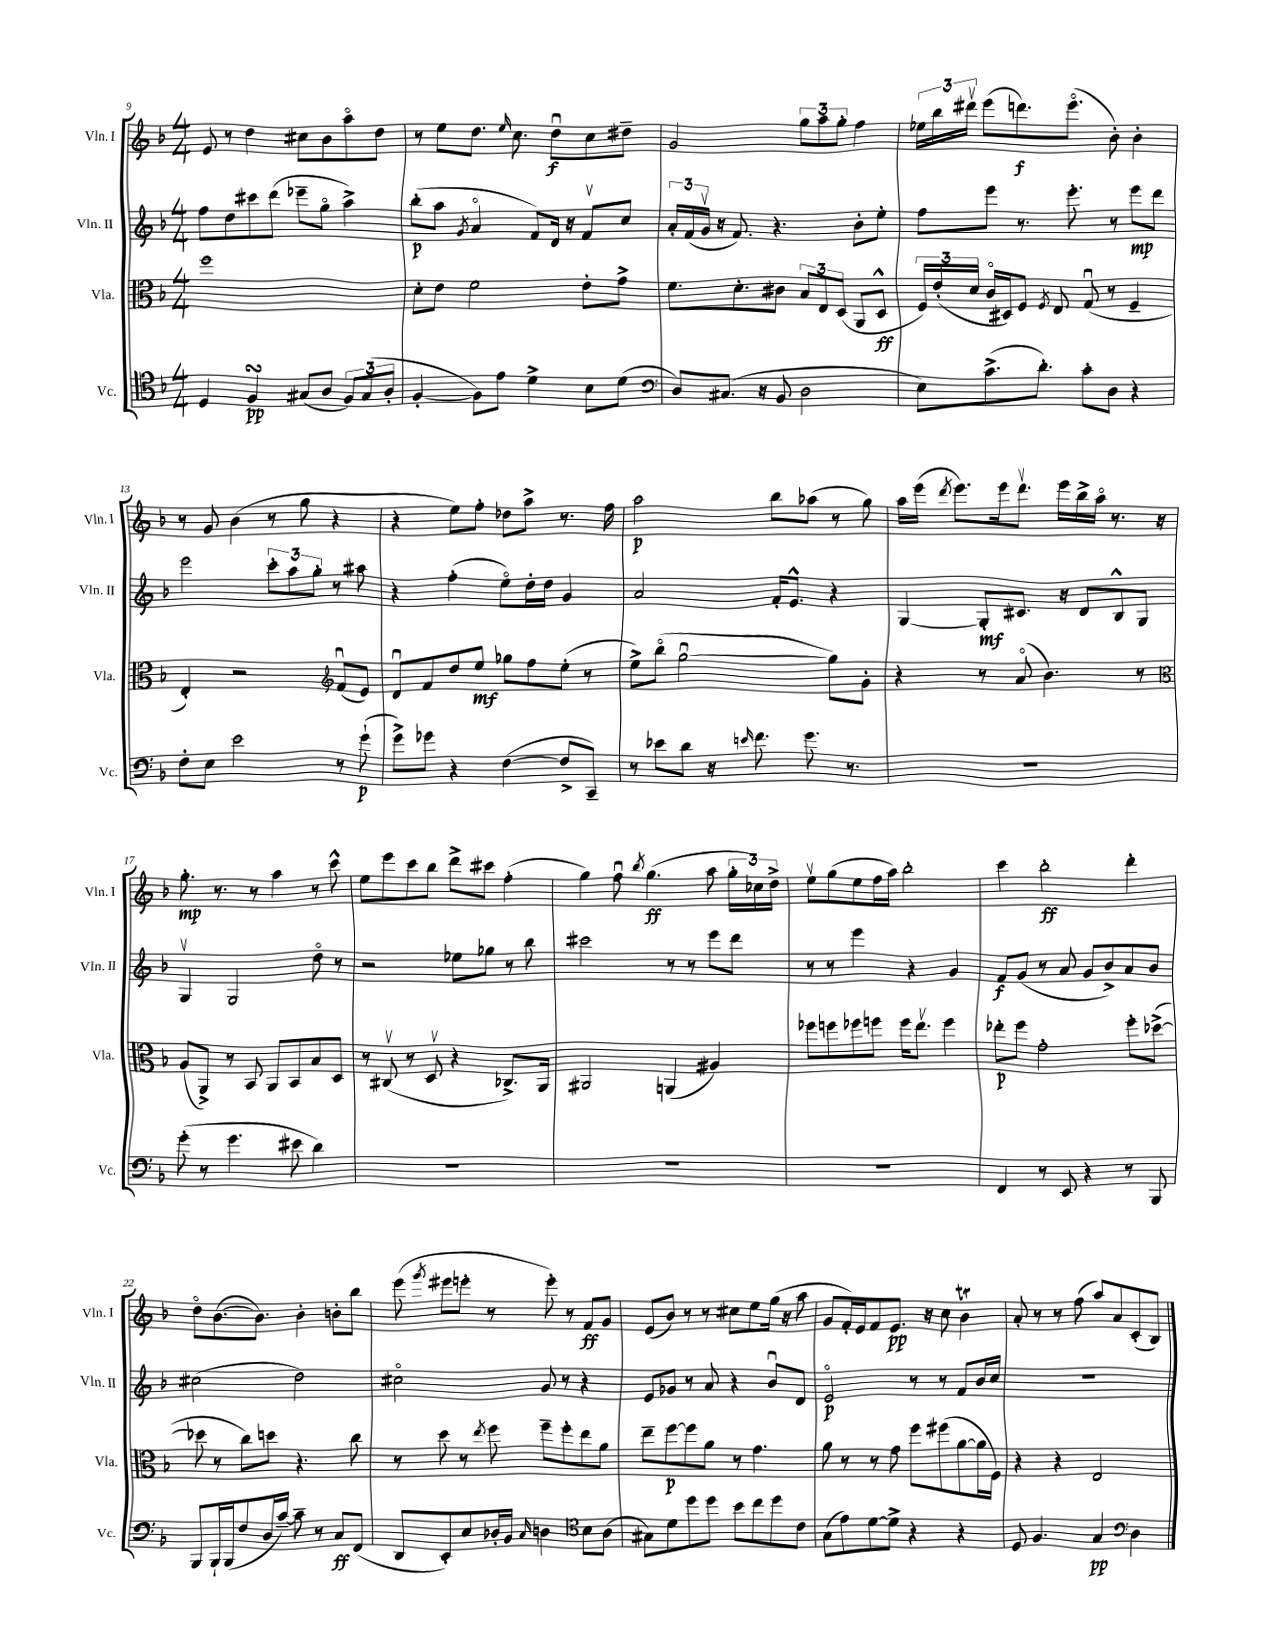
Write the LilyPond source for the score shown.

<<
\new StaffGroup <<
\new Staff = "s0" \with { instrumentName = "Vln. I" shortInstrumentName = "Vln. I" } {
    \clef treble \key f \major \numericTimeSignature \time 4/4
    \autoBeamOff e'8 r8 d''4 cis''8[ bes'8 a''8\flageolet d''8] |
    r8 e''8[ d''8.] \grace { e''16 } c''8. d''8[\downbow\f c''8 dis''8]-- |
    g'2 \tuplet 3/2 { g''8[ a''8 g''8]-. } f''4 |
    \tuplet 3/2 { ees''16[ bes''16 dis'''16]\upbow } e'''8[( d'''8.\f) e'''8.]\flageolet( bes'8-.) bes'4-. |
    r8 g'8 bes'4( r8 g''8 r4 |
    r4 e''8[) f''8]-. des''8[ a''8]-> r8. f''16 |
    a''2\p bes''8[ aes''8]( r8 g''8) |
    a''16[ e'''16]( \acciaccatura { d'''8 } e'''8.[) e'''16 d'''8.]\upbow e'''16[ bes''16-> a''16]\flageolet r8. r16 |
    g''8.-.\mp r8. r8 a''4 r8 c'''8-^ |
    e''8[ e'''8 c'''8 bes''8] d'''8[-> cis'''8] f''4-.( |
    g''4) f''8\downbow \acciaccatura { bes''8 } g''4.\ff( a''8 \tuplet 3/2 { g''16[-. ces''16) d''16]-> } |
    e''8[\upbow g''8( e''8 f''16 a''16]) bes''2-. |
    c'''4 bes''2-.\ff d'''4-. |
    d''8[\flageolet bes'8.~( bes'8.]) bes'4-. b'8[-. bes''8] |
    e'''8( \acciaccatura { g'''8 } eis'''8[ e'''8]-. r8 e'''8-.) r8 f'8[\ff g'8] |
    e'8[( bes'8]) r8 r8 cis''8[ e''8 g''16]( r16 a''8 |
    g'8[ f'16-.) e'16 f'8 e'8.]\pp r16 c''8 bes'4\trill |
    a'8-. r8 r8 f''8( a''8[) a'8 c'8-.( bes8]) \bar "|." |
}
\new Staff = "s1" \with { instrumentName = "Vln. II" shortInstrumentName = "Vln. II" } {
    \clef treble \key f \major \numericTimeSignature \time 4/4
    \autoBeamOff f''8[ d''8 cis'''8 d'''8]( ees'''8[-- g''8]\flageolet a''4->) |
    bes''8[-.\p( a''8] \acciaccatura { g'8 } a'4\flageolet f'8[) d'16] r16 f'8[\upbow c''8] |
    \tuplet 3/2 { a'16[-. f'16( g'16]\upbow } r16 f'8.) r4. bes'8[-. e''8]-. |
    f''8[ e'''8] r8. e'''8.-. r8 e'''8[\mp d'''8] |
    e'''2 \tuplet 3/2 { c'''8[-. a''8 g''8]-. } r8 ais''8 |
    r4 f''4-.( e''8[\flageolet) d''16-. d''16] g'4 |
    a'2 f'16[-. e'8.]-^ r4 |
    g4~ g8[-.\mf cis'8.] r16 d'8[ bes8-^ g8] |
    g4\upbow g2 d''8\flageolet r8 |
    r2 ees''8[ ges''8] r8 bes''8 |
    cis'''2 r8 r8 e'''8[ d'''8] |
    r8 r8 e'''4 r4 g'4 |
    f'8[\f g'8]( r8 a'8 g'8[ bes'8->) a'8 bes'8] |
    cis''2( d''2) |
    cis''2\flageolet g'8 r8 r4 |
    e'8[ ges'8] r8 a'8 r4 bes'8[\downbow d'8] |
    e'2\flageolet\p r8 r8 f'8[ bes'16 c''16] |
    R1 \bar "|." |
}
\new Staff = "s2" \with { instrumentName = "Vla." shortInstrumentName = "Vla." } {
    \clef alto \key f \major \numericTimeSignature \time 4/4
    \autoBeamOff f''1 |
    d'8[-. e'8] f'2 e'8[-. g'8]-> |
    f'8.[ d'8.-. cis'8] \tuplet 3/2 { bes8[ e8 d8]( } a,8[ d8]-^\ff |
    \tuplet 3/2 { f16[) e'16-.( d'16] } c'16[\flageolet dis16) f8] \acciaccatura { f8 } e8 g8\downbow( r8 f4-- |
    e4-.) r2 \clef treble f'8[\downbow( e'8]) |
    d'8[\downbow f'8 d''8 e''8]\mf ges''8[ f''8 e''8]-.( r8 |
    e''8[->) bes''8]\flageolet( g''2~\downbow g''8[) g'8]-. |
    r4 r8 a'8\flageolet( bes'4.) r8 |
    \clef alto a8[( a,8]->) r8 bes,8 a,8[ bes,8 bes8 d8] |
    r8 cis8\upbow( r8 d8\upbow r4 ces8.[->) a,16] |
    ais,2 a,4( ais4) |
    fes''8[ f''8 fes''8 f''8] f''16[ e''8.]\upbow f''4 |
    ees''8[-.\p f''8] g'2-. f''8[-. des''8]~->( |
    des''8 r8 c''8[) d''8] r4. c''8 |
    r8 d''8 r8 \acciaccatura { e''8 } f''8 f''8[-- f''8-. e''8 a'8] |
    e''8[-- f''8~\p f''8 a'8] r8 g'4. |
    a'8 r8 r8 g'8 f''8[ fis''8( a'8~ a'16 f16]) |
    r4 r4 e2 \bar "|." |
}
\new Staff = "s3" \with { instrumentName = "Vc." shortInstrumentName = "Vc." } {
    \clef tenor \key f \major \numericTimeSignature \time 4/4
    \autoBeamOff d4 f4\turn\pp gis8[( a8] \tuplet 3/2 { f8[) gis8( a8]-. } |
    f4~-. f8[) e'8] d'4-> bes8[ d'8]( |
    \clef bass d8[) cis8.]( r16 bes,8 d2 |
    e8[) c'8.->( d'8.]-.) c'8[-. d8] r4 |
    f8[-. e8] e'2 r8 g'8-!\p( |
    g'8[->) ges'8] r4 f4~( f8[-> c,8]--) |
    r8 ees'8[ d'8] r16 \grace { e'16 } f'8. g'8. r8. |
    R1 |
    g'8-.( r8 g'4. eis'8 d'4) |
    R1 |
    R1 |
    R1 |
    f,4 r8 e,8 r4 r8 bes,,8 |
    bes,,8[ bes,,16-! bes,,16( f8 d16 c'16]~--) c'8-- r8 c8[\ff f,8]( |
    d,8[ e,8-.) e8 des16-. bes,16] \grace { c16 } d4 \clef tenor bes8[ a8]( |
    gis8[) d'8 d''8 d''8] bes'8[ c''8 d''8 c'8] |
    g8[( e'8) d'8~ d'8]-> r4 r4 |
    d8 f4. g4\pp \clef bass d4 \bar "|." |
}
>>
>>
\layout { \context { \Score currentBarNumber = #9 } }
